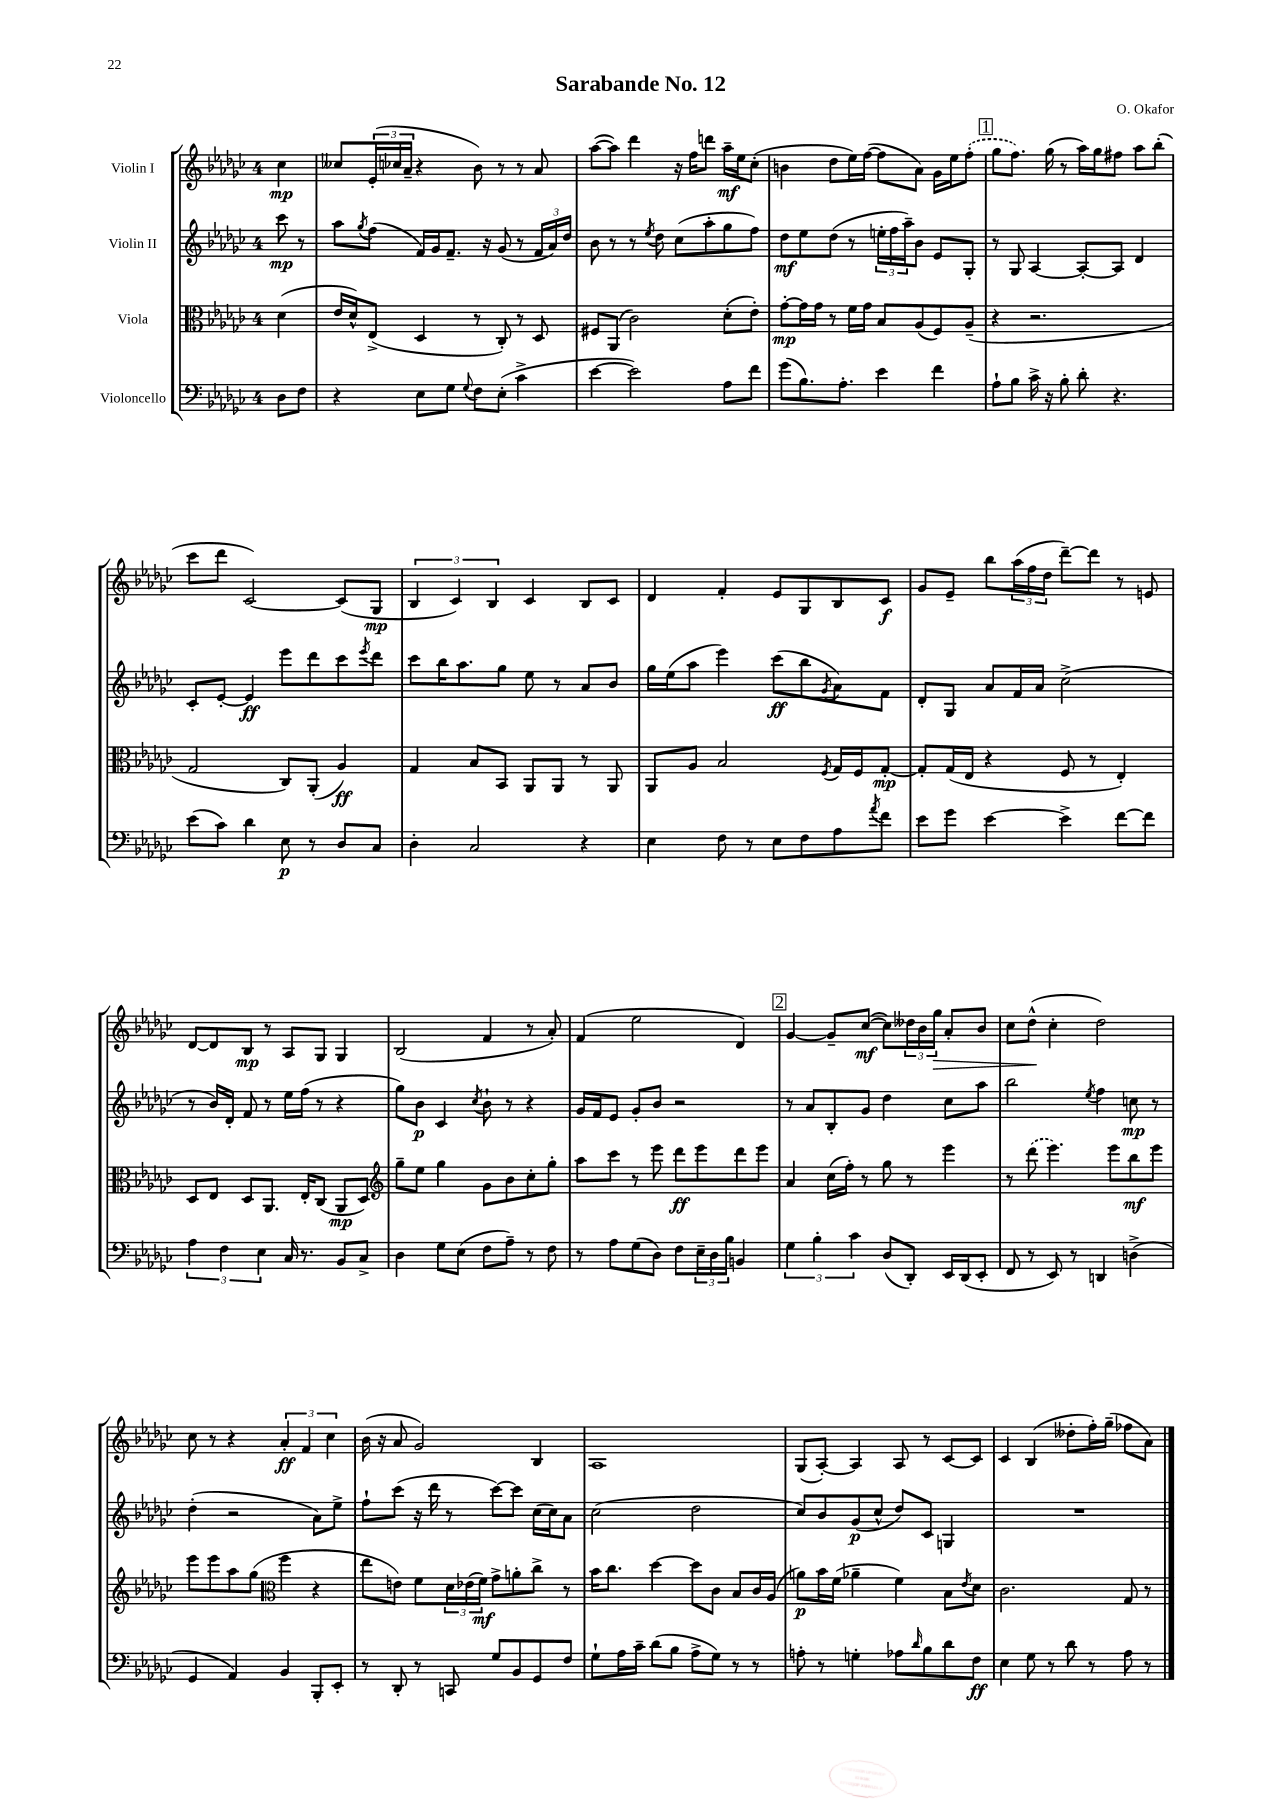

**kern	**kern	**kern	**kern
*staff4	*staff3	*staff2	*staff1
*clefF4	*clefC3	*clefG2	*clefG2
*k[b-e-a-d-g-c-]	*k[b-e-a-d-g-c-]	*k[b-e-a-d-g-c-]	*k[b-e-a-d-g-c-]
*M4/4	*M4/4	*M4/4	*M4/4
8D-\L	(4d-\	8ccc-\	4cc-\
8F\J	.	8r	.
=	=	=	=
4r	16e-/LL	8aa-\L	8cc--/L
.	16d-^^/J)	.	.
.	.	8qgg-/	.
.	(8E-^/J	(8ff\J	(24e-'/L
.	.	.	24cc-/
.	.	.	24a-~/JJ
8E-\L	4D-/	16f/LL)	4r
.	.	16g-/J	.
8G-\J	.	8.f~/J	.
8qqG-/	.	.	.
8F\L	8r	.	8b-\)
.	.	16r	.
(8E-'\J	8C-'/)	(8g-/	8r
4c-^\	8r	8r	8r
.	8D-/	24f/LL	8a-/
.	.	24a-/)	.
.	.	24dd-/JJ	.
=	=	=	=
[4e-\	8F#/L	8b-\	([8aa-\L
.	(8AA-/J	8r	8aa-\]J)
2e-\])	2c-\)	8r	4ddd-\
.	.	8qee-/	.
.	.	8dd-\	.
.	.	(8cc-\L	16r
.	.	.	16ff\LK
.	.	8aa-'\	8ddd\J
8A-\L	(8d-'\L	8gg-\	16aa-~\LL
.	.	.	16ee-\J
8f\J	8e-'\J)	8ff\J)	(8cc-'\J
=	=	=	=
(8g-\L	[8g-'\L	8dd-\L	4b\
8.B-\)	16g-\]L	8ee-\	.
.	16g-\JJ	.	.
.	8r	(8dd-\J	8dd-\L
8.A-'\J	.	.	.
.	16f\LL	8r	16ee-\L)
.	16g-\JJ	.	([16ff\JJ
4e-\	8B-/L	24ee'\LL	8ff\]L
.	.	24ff\	.
.	.	24aa-~\J)	.
.	(8A-/	8b-\J	8a-\J)
4f\	8F/)	8e-/L	16g-\LL
.	.	.	16ee-\J
.	(8A-~/J	8G-'/J	(8ff'\J
=	=	=	=
8A-`\L	4r	8r	8gg-\L
8B-\J	.	8G-/	8.ff\J)
16c-^\	2.r	[4A-/	.
16r	.	.	(16gg-\
8B-'\	.	.	8r
8d-'\	.	8A-'/_L	16aa-\LL)
.	.	.	16gg-\J
4.r	.	8A-/]J	8ff#\J
.	.	4d-/	8aa-\L
.	.	.	(8bb-'\J
=	=	=	=
(8e-\L	2G-/	8c-'/L	8ccc-\L
8c-\J)	.	[8e-'/J	8ddd-\J
4d-\	.	4e-/]	[2c-/)
8E-\	8C-/L)	8eee-\L	.
8r	(8AA-'/J	8ddd-\	.
8D-/L	4A-/)	8ccc-\	(8c-/]L
.	.	8qeee-/	.
8C-/J	.	8ddd-\J	8G-/J
=	=	=	=
4D-'\	4G-/	8ccc-\L	6B-/
.	.	16bb-\K	.
.	.	.	6c-/)
.	.	8.aa-\	.
2C-/	8B-/L	.	.
.	.	.	6B-/
.	8BB-/J	8gg-\J	.
.	8AA-/L	8ee-\	4c-/
.	8AA-/J	8r	.
4r	8r	8a-/L	8B-/L
.	8AA-/	8b-/J	8c-/J
=	=	=	=
4E-\	8AA-/L	16gg-\LL	4d-/
.	.	(16ee-\J	.
.	8A-/J	8aa-\J	.
8F\	2B-/	4eee-\)	4f'/
8r	.	.	.
8E-\L	.	(8ccc-\L	8e-/L
8F\	.	8bb-\	8G-/
.	8qF/	8qg-/	.
8A-\	16G-/LL	8a-\)	8B-/
.	16F/J	.	.
8qa-/	.	.	.
8f\J	[8G-'/J	8f\J	8c-/J
=	=	=	=
8e-\L	8G-'/]L	8d-'/L	8g-/L
8g-\J	(16G-/L	8G-/J	8e-~/J
.	16E-/JJ	.	.
[4e-\	4r	8a-/L	8bb-\L
.	.	16f/L	(24aa-\L
.	.	.	24ff\
.	.	16a-/JJ	.
.	.	.	24dd-\JJ
4e-^\]	8F/	(2cc-^\	[8ddd-~\L)
.	8r	.	8ddd-\]J
[8f\L	4E-'/)	.	8r
8f\]J	.	.	8e/
=	=	=	=
6A-\	8D-/L	8r	[8d-/L
.	8E-/J	16b-/LL)	8d-/]
6F\	.	.	.
.	.	16d-'/JJ	.
.	8D-/L	8f/	8B-/J
6E-\	.	.	.
.	8.AA-/J	8r	8r
16C-/	.	16ee-\LL	8A-/L
8.r	16E-'/LK	(16ff\JJ	.
.	(8C-/J	8r	8G-/J
8BB-/L	8AA-/L	4r	4G-/
8C-^/J	8D-/J)	.	.
=	=	=	=
*	*clefG2	*	*
4D-\	8gg-~\L	8gg-\L)	(2B-/
.	8ee-\J	8b-\J	.
8G-\L	4gg-\	4c-/	.
(8E-\J	.	.	.
.	.	8qcc-/	.
8F\L	8g-\L	8b-`\	4f/
8A-~\J)	8b-\	8r	.
8r	8cc-'\	4r	8r
8F\	8gg-'\J	.	8a-'/)
=	=	=	=
8r	8aa-\L	16g-/LL	(4f/
.	.	16f/J	.
8A-\L	8ccc-\J	8e-/J	.
(8G-\	8r	8g-'/L	2ee-\
8D-\J)	8eee-\	8b-/J	.
8F\L	8ddd-\L	2r	.
24E-~\L	8eee-\	.	.
24D-\	.	.	.
24B-\JJ	.	.	.
4BB/	8ddd-\	.	4d-/)
.	8eee-\J	.	.
=	=	=	=
6G-\	4a-/	8r	[4g-/
.	.	8a-/L	.
6B-'\	.	.	.
.	(16cc-\LL	8B-'/	8g-~/]L
.	16ff'\JJ)	.	.
6c-\	.	.	.
.	8r	8g-/J	([8cc-/J
(8D-/L	8gg-\	4dd-\	8cc-\]L)
8DD-'/J)	8r	.	24dd--\L
.	.	.	24b-\
.	.	.	24gg-\JJ
16EE-/LL	4eee-\	8cc-\L	8a-'/L
(16DD-/J	.	.	.
8EE-'/J	.	8aa-\J	8b-/J
=	=	=	=
8FF/	8r	2bb-\	8cc-\L
8r	(8ddd-\	.	(8dd-^^\J
8EE-/)	4.eee-\)	.	4cc-'\
8r	.	.	.
.	.	8qee-/	.
4DD/	.	4ff\	2dd-\)
.	8eee-\L	.	.
(4D^\	8bb-\	8cc\	.
.	8eee-\J	8r	.
=	=	=	=
4GG-/	8eee-\L	(4dd-'\	8cc-\
.	8eee-\	.	8r
4AA-/)	8aa-\	2r	4r
.	(8gg-\J	.	.
*	*clefC3	*	*
4BB-/	4ff\	.	6a-'/
.	.	.	6f/
8BBB-'/L	4r	8a-\L)	.
.	.	.	6cc-\
8EE-'/J	.	8ee-^\J	.
=	=	=	=
8r	8ee-\L	8ff`\L	(16b-\
.	.	.	16r
8DD-'/	8e\J)	(8ccc-\J	8a-/
8r	8f\L	16r	2g-/)
.	.	16ddd-\	.
8CC/	24d-\L	8r	.
.	(24e-\	.	.
.	24f\JJ)	.	.
8G-/L	8g-^\L	[8ccc-\L)	.
8BB-/	8a'\	8ccc-\]J	.
8GG-/	8cc-^\J	(16cc-\LL	4B-/
.	.	16cc-\J)	.
8F/J	8r	8a-\J	.
=	=	=	=
8G-`\L	16b-\LK	(2cc-\	1A-
.	8.cc-\J	.	.
16A-\L	.	.	.
16c-~\JJ	.	.	.
(8d-\L	[4dd-\	.	.
8B-\J	.	.	.
8A-^\L	8dd-\]L	2dd-\	.
8G-\J)	8c-\J	.	.
8r	8B-/L	.	.
8r	16c-/L	.	.
.	(16A-/JJ	.	.
=	=	=	=
8A'\	8a\L)	8cc-/L)	(8G-/L
8r	16b-\L	8b-/	[8A-'/J)
.	(16f\JJ	.	.
4G'\	4a-~\	(8g-/	4A-/]
.	.	8cc-^^/J	.
8A-\L	4f\)	8dd-/L)	8A-/
16qqd-/	.	.	.
8B-\	.	8c-/J	8r
8d-\	8B-\L	4G/	[8c-/L
.	8qe-/	.	.
8F\J	8d-\J	.	8c-/]J
=	=	=	=
4E-\	2.c-\	1r	4c-/
8G-\	.	.	(4B-/
8r	.	.	.
8d-\	.	.	8dd--'\L
8r	.	.	16ff'\L)
.	.	.	(16gg-~\JJ
8A-\	8G-/	.	8ff-\L
8r	8r	.	8a-\J)
==	==	==	==
*-	*-	*-	*-
